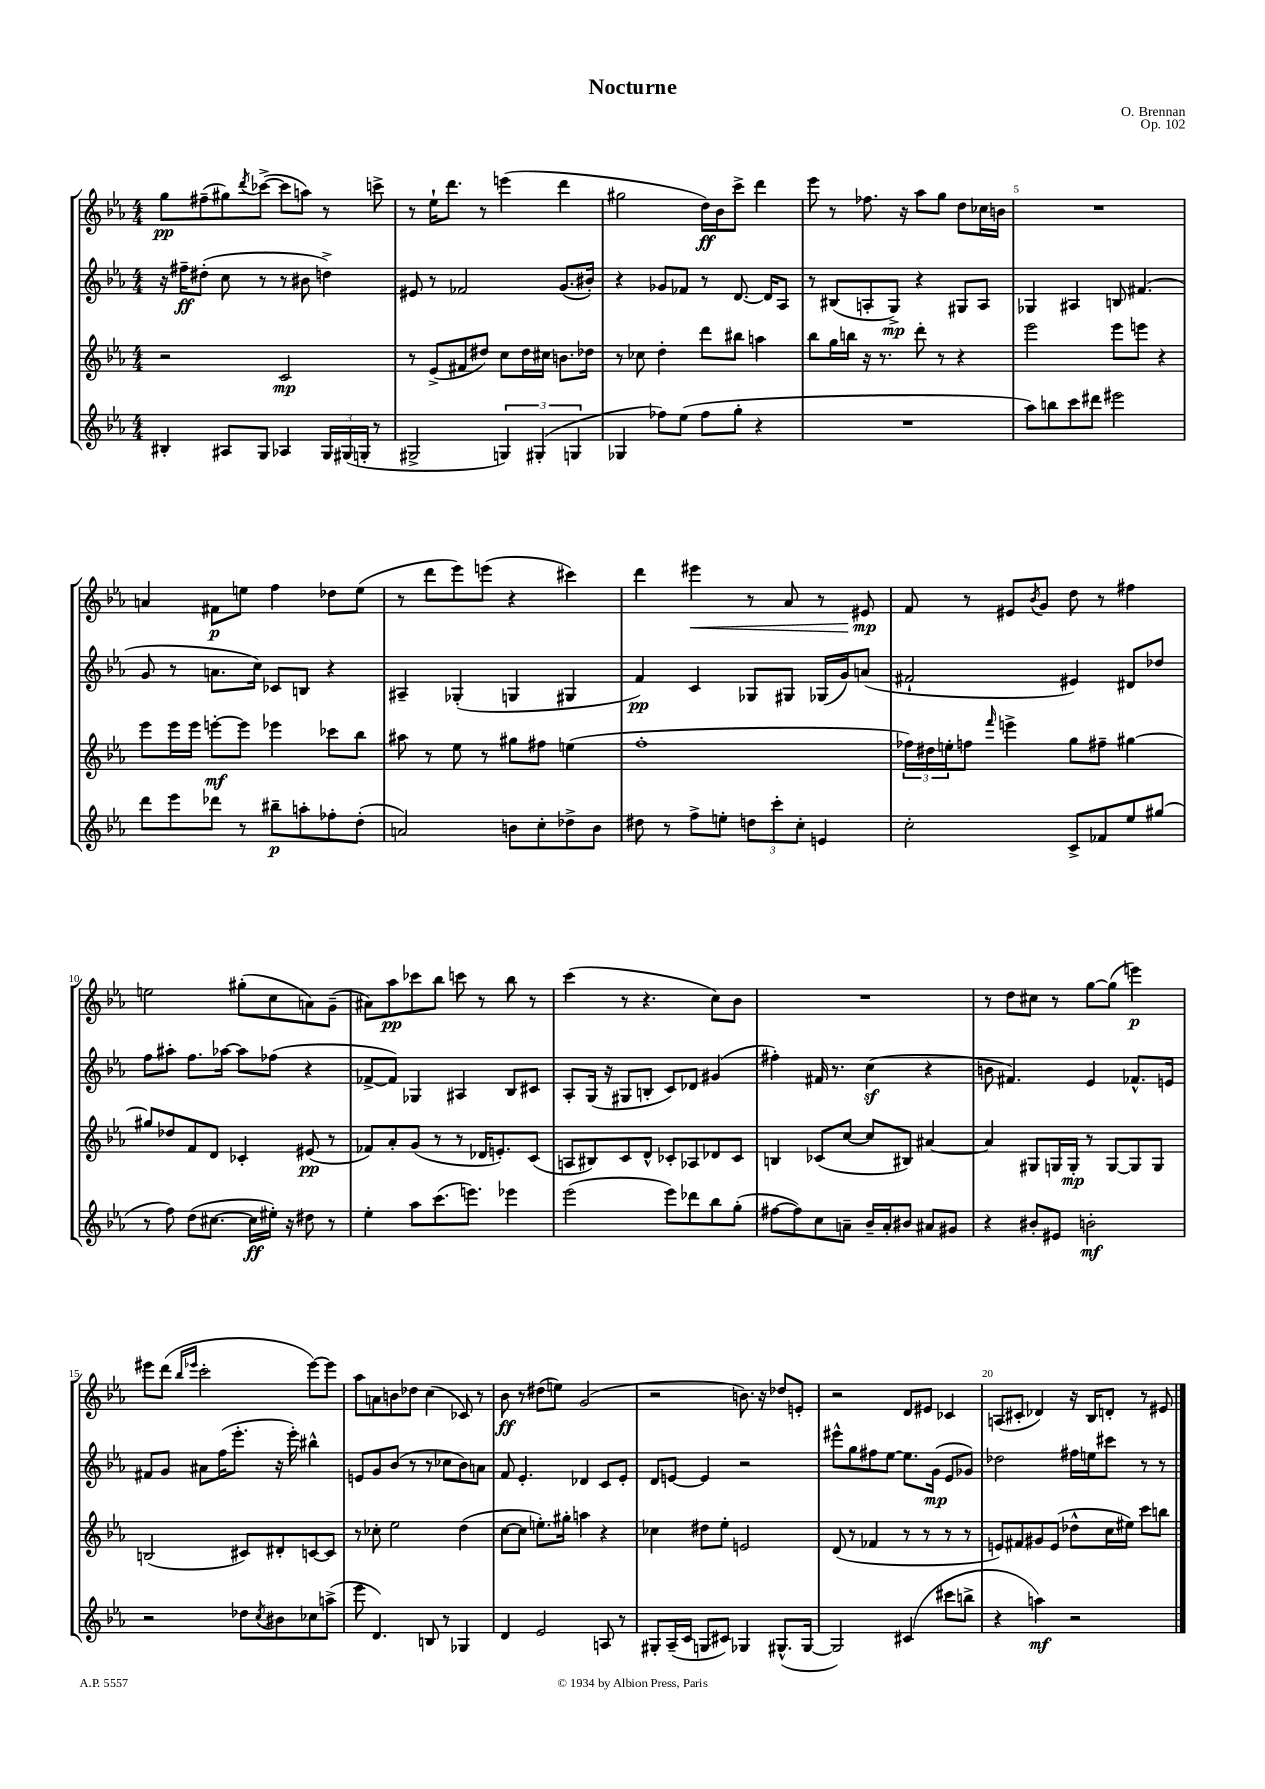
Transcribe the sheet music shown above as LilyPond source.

\header { title = "Nocturne" composer = "O. Brennan" opus = "Op. 102" }
<<
\new StaffGroup <<
\new Staff = "s0" {
    \clef treble \key ees \major \numericTimeSignature \time 4/4
    g''8\pp fis''8--( gis''8) \acciaccatura { d'''8 } ces'''8~->( ces'''8 a''8) r8 c'''8-> |
    r8 ees''16-! d'''8. r8 e'''4( d'''4 |
    gis''2 d''16\ff) bes'16 c'''8-> d'''4 |
    ees'''8 r8 fes''8. r16 aes''8 g''8 d''8 ces''16 b'16 |
    R1 |
    a'4 fis'8\p e''8 f''4 des''8 e''8( |
    r8 d'''8 ees'''8) e'''8( r4 cis'''4) |
    d'''4 eis'''4\< r8 aes'8 r8 eis'8\mp\! |
    f'8 r8 eis'8 \acciaccatura { bes'8 } g'8 d''8 r8 fis''4 |
    e''2 gis''8-.( c''8 a'8) g'8--( |
    ais'8) aes''8\pp ces'''8 bes''8 c'''8 r8 bes''8 r8 |
    c'''4( r8 r4. c''8) bes'8 |
    R1 |
    r8 d''8 cis''8 r8 g''8~ g''8( e'''4\p) |
    eis'''8 d'''8( \grace { bes''16 ees'''16 } c'''2-. ees'''8~) ees'''8 |
    aes''8 a'8 b'8 des''8 c''4( ces'8) r8 |
    bes'8\ff r8 dis''8( e''8) g'2( |
    r2 b'8.) r16 des''8 e'8-. |
    r2 d'8 eis'8 ces'4 |
    a8( cis'8-. des'4) r16 bes16 d'8-. r8 eis'8 \bar "|." |
}
\new Staff = "s1" {
    \clef treble \key ees \major \numericTimeSignature \time 4/4
    r16 fis''16--\ff dis''8-.( c''8 r8 r8 bis'8 d''4->) |
    eis'8 r8 fes'2 g'8.( bis'16-.) |
    r4 ges'8 fes'8 r8 d'8.~ d'16 aes8 |
    r8 bis8( a8-. g8->\mp) r4 gis8 a8 |
    ges4 ais4 b8 fis'4.( |
    g'8 r8 a'8. c''16) ces'8 b8 r4 |
    ais4-- ges4-.( g4 gis4 |
    f'4\pp) c'4 ges8 gis8 ges16( g'16) a'8( |
    fis'2-! eis'4) dis'8 des''8 |
    f''8 ais''8-. f''8. aes''16~ aes''8 fes''8( r4 |
    fes'8~-> fes'8) ges4 ais4 bes8 cis'8 |
    aes8-. g16( r16 gis8 b8-. c'8) des'8 gis'4( |
    fis''4-.) fis'16 r8. c''4\sf( r4 |
    b'8 fis'4.) ees'4 fes'8.-^ e'16 |
    fis'8 g'8 ais'8 f''16( ees'''8.-. r16 ees'''16-.) bis''4-^ |
    e'8 g'8 bes'8( r8 r8 ces''8 bes'8) a'8 |
    f'8 ees'4.-. des'4 c'8 ees'8-. |
    d'8 e'8~ e'4 r2 |
    eis'''8-^ g''8 fis''8 ees''8~ ees''8. g'16\mp( ees'8 ges'8) |
    des''2 fis''16 e''16 cis'''8 r8 r8 \bar "|." |
}
\new Staff = "s2" {
    \clef treble \key ees \major \numericTimeSignature \time 4/4
    r2 c'2\mp |
    r8 ees'8->( fis'8 dis''8) c''8 dis''16 cis''16 b'8. des''16 |
    r8 ces''8 d''4-. d'''8 bis''8 a''4 |
    bes''8 g''16 b''16 r16 r8. d'''8-. r8 r4 |
    ees'''2 ees'''8 e'''8 r4 |
    ees'''8 ees'''16 ees'''16 e'''8~-.\mf e'''8 ees'''4 ces'''8 bes''8 |
    ais''8 r8 ees''8 r8 gis''8 fis''8 e''4( |
    f''1-. |
    \tuplet 3/2 { fes''16) dis''16 e''16-. } f''8 \grace { f'''16 } e'''4-> g''8 fis''8-- gis''4~ |
    gis''8 des''8 f'8 d'8 ces'4-. eis'8\pp( r8 |
    fes'8) aes'8-. g'8( r8 r8 des'16 e'8.-.) c'8( |
    a8 bis8) c'8 d'8-^ ces'8-. aes8 des'8 ces'8 |
    b4 ces'8( c''8~ c''8 bis8) ais'4~ |
    ais'4 gis8 g16 g16-.\mp r8 g8~ g8 g8 |
    b2( cis'8) dis'8-. c'8~ c'8 |
    r8 ces''8-. ees''2 d''4( |
    c''8~ c''8 e''8.-.) gis''16-. a''4 r4 |
    ces''4 dis''8 ees''8-. e'2 |
    d'8( r8 fes'4 r8 r8 r8 r8 |
    e'8) fis'8 gis'8 e'8( des''8-^ c''16 eis''16) c'''8 b''8 \bar "|." |
}
\new Staff = "s3" {
    \clef treble \key ees \major \numericTimeSignature \time 4/4
    bis4-. ais8 g8 aes4 \tuplet 3/2 { g16 gis16( g16-. } r8 |
    gis2-> \tuplet 3/2 { g4) gis4-.( g4 } |
    ges4 fes''8) ees''8( fes''8 g''8-. r4 |
    R1 |
    aes''8) b''8 c'''8 dis'''8 eis'''2 |
    d'''8 ees'''8 des'''8 r8 bis''8--\p a''8-. fes''8-. d''8-.( |
    a'2) b'8 c''8-. des''8-> b'8 |
    dis''8 r8 f''8-> e''8-. \tuplet 3/2 { d''8 c'''8-. c''8-. } e'4 |
    c''2-. c'8-> fes'8 ees''8 gis''8( |
    r8 f''8) d''8( cis''8.~ cis''16\ff eis''16-.) r16 dis''8 r8 |
    ees''4-. aes''8 c'''8.( e'''8.) ees'''4 |
    ees'''2( ees'''8) des'''8 bes''8 g''8-.( |
    fis''8~ fis''8) c''8 a'8-- bes'16-- a'16-. bis'8 ais'8 gis'8 |
    r4 bis'8-. eis'8 b'2-.\mf |
    r2 des''8 \acciaccatura { c''8 } bis'8 ces''8 a''8->( |
    ees'''8 d'4.) b8 r8 ges4 |
    d'4 ees'2 a8 r8 |
    gis8-. aes16--( c'16 g8 cis'8) ges4 gis8.-^( gis16~ |
    gis2) cis'4( cis'''8 b''8-> |
    r4 a''4\mf) r2 \bar "|." |
}
>>
>>
\layout { \context { \Score \override BarNumber.break-visibility = ##(#f #t #t) barNumberVisibility = #(every-nth-bar-number-visible 5) } }
